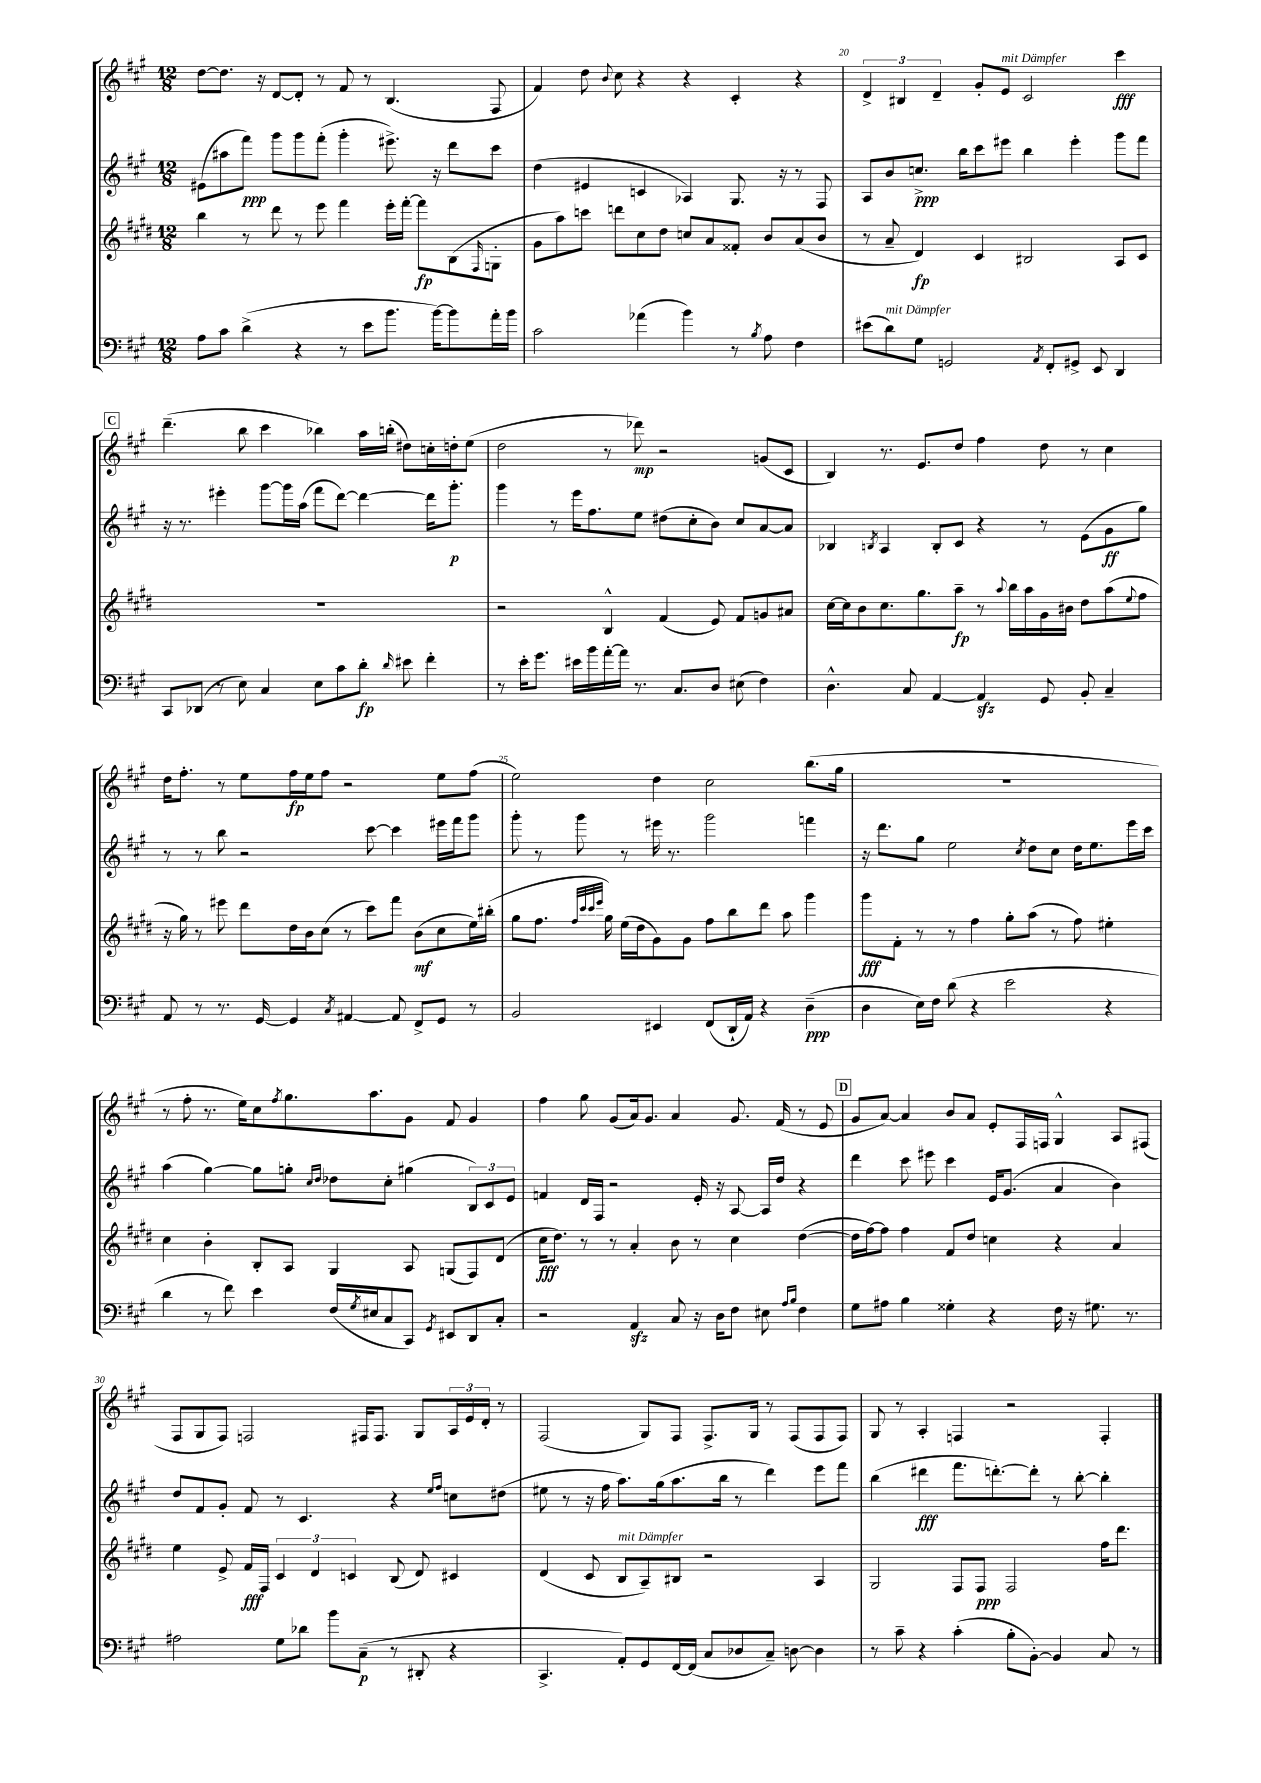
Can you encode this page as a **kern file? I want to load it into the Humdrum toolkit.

**kern	**kern	**kern	**kern
*staff4	*staff3	*staff2	*staff1
*clefF4	*clefG2	*clefG2	*clefG2
*k[f#c#g#]	*k[f#c#g#d#]	*k[f#c#g#]	*k[f#c#g#]
*M12/8	*M12/8	*M12/8	*M12/8
8A\L	4bb\	(8e#\L	[8dd\L
8c#\J	.	8aa#\	8.dd\]J
(4d^\	8r	8fff#\J)	.
.	.	.	16r
.	8ddd#\	8ggg#\L	[8d/L
4r	8r	8ggg#\	8d'/]J
.	8eee\	(8fff#'\J	8r
8r	4fff#\	4ggg#'\	8f#/
8e\L	.	.	8r
8.b\J	16eee'\LL	8.eee#^\)	(4.B/
.	[16fff#'\JJ	.	.
.	8fff#\]L	.	.
[16b\LK)	.	16r	.
8b\]	(8B\	8ddd\L	.
.	16qqF#/	.	.
16a'\L	8G'\J	8ccc#\J	8F#/
16b\JJ	.	.	.
=	=	=	=
2c#\	8g#\L	(4dd\	4f#/)
.	8aa\)	.	.
.	8ccc\J	4e#/	8dd\
.	.	.	8qqb/
.	8ddd\L	.	8cc#\
(4a-\	8cc#\	4c/	4r
.	8dd#\J	.	.
4b\)	8cc/L	4A-/)	4r
.	8a/	.	.
8r	8f##'/J	8.G#/	4c#'/
8qB/	.	.	.
8A\	8b/L	.	.
.	.	16r	.
4F#\	(8a/	8r	4r
.	8b/J	8F#/	.
=	=	=	=
(8e#\L	8r	8A/L	6d^/
8d\)	8a~/	8b/	.
.	.	.	6B#/
8G#\J	4d#/)	8.cc^/J	.
.	.	.	6d~/
2GG/	.	.	.
.	.	16bb\LK	.
.	4c#/	8ccc#\	8g#'/L
.	.	8eee#\J	8e/J
.	2B#/	4bb\	2c#/
8qAA/	.	.	.
8FF#'/L	.	.	.
8GG#^/J	.	4eee#'\	.
8EE/	.	.	.
4DD/	8A/L	8ggg#\L	4ccc#\
.	8c#/J	8fff#\J	.
=	=	=	=
8CC#/L	1.r	16r	(4.ddd~\
.	.	8.r	.
(8DD-/J	.	.	.
8r	.	4eee#'\	.
8E\)	.	.	8bb\
4C#/	.	[8ggg#\L	4ccc#\
.	.	16ggg#\]L	.
.	.	(16aa\JJ	.
8E\L	.	8fff#\L	4bb-\)
8c#\	.	[8ddd\J)	.
8d'\J	.	4ddd\_	16aa\LL
.	.	.	(16bb'\JJ
16qqd/	.	.	.
8e#\	.	.	8dd#\L)
4f#'\	.	16ddd\]LK	16cc'\L
.	.	8.ggg#'\J	16dd'\J
.	.	.	(8ee\J
=	=	=	=
8r	2r	4ggg#\	2dd\
16e'\LK	.	.	.
8.g#\J	.	.	.
.	.	8r	.
16e#\LL	.	16eee\LK	.
16b\	.	8.ff#\	.
[16a'\	4B^^/	.	8r
16a\]JJ	.	.	.
8.r	.	8ee\J	8ddd-\)
.	(4f#/	(8dd#\L	2r
8.C#/L	.	.	.
.	.	8cc#'\	.
8D/J	8e/)	8b\J)	.
(8E#\	8f#/L	8cc#/L	.
4F#\)	8g/	[8a/	(8g/L
.	8a#/J	8a/]J	8c#/J
=	=	=	=
4.D^^\	[16cc#\LL	4B-/	4B/)
.	16cc#\]J	.	.
.	8b\	.	.
.	.	8qB/	.
.	8.cc#\	4A/	8.r
8C#/	.	.	.
.	8.gg#\	.	8.e/L
[4AA/	.	8B'/L	.
.	8aa~\J	8c#/J	8dd/J
4AA/]	8r	4r	4ff#\
.	8qqaa/	.	.
.	16bb\LL	.	.
.	16aa\	.	.
8GG#/	16g#\	8r	8dd\
.	16b#\JJ	.	.
8BB'/	8dd#\L	(8e\L	8r
4C#~/	(8aa\	8g#\	4cc#\
.	8qqee/	.	.
.	8ff#\J	8gg#\J)	.
=	=	=	=
8AA/	16r	8r	16dd\LK
.	16gg#\)	.	8.ff#'\J
8r	8r	8r	.
8.r	8eee#\	8bb\	8r
.	8ddd#\L	2r	8ee\L
[16GG#/	.	.	.
4GG#/]	16dd#\L	.	16ff#\L
.	16b\J	.	16ee\J
.	(8cc#\J	.	8ff#\J
8qC#/	.	.	.
[4AA#/	8r	.	2r
.	8ccc#\L)	[8ccc#\	.
8AA#/]	8fff#\J	4ccc#\]	.
8FF#^/L	(8b\L	.	.
8GG#/J	8cc#\	16eee#\LL	8ee\L
.	.	16fff#\J	.
8r	16ee\L)	8ggg#\J	(8ff#\J
.	(16bb#'\JJ	.	.
=	=	=	=
2BB/	8gg#\L	8ggg#'\	2ee\)
.	8.ff#\J	8r	.
.	.	8ggg#\	.
.	32qqff#/LLL	.	.
.	32qqccc#/	.	.
.	32qqccc#/	.	.
.	32qqeee/JJJ	.	.
.	16gg#\)	.	.
.	(16ee\LL	8r	.
.	16dd#\J	.	.
4EE#/	8g#\)	16eee#\	4dd\
.	.	8.r	.
.	8g#\J	.	.
(8FF#/L	8ff#\L	2ggg#\	2cc#\
16DD`/L	8bb\	.	.
16AA/JJ)	.	.	.
4r	8ddd#\J	.	.
.	8aa\	.	.
(4D~\	4ggg#\	4fff\	(8.bb\L
.	.	.	16gg#\Jk
=	=	=	=
4D\	8ggg#\L	16r	1.r
.	.	8.ddd\L	.
.	8f#'\J	.	.
16E\LL)	8r	8gg#\J	.
16F#\JJ	.	.	.
(8d\	8r	2ee\	.
4r	4ff#\	.	.
2e\	8gg#'\L	.	.
.	.	8qcc#/	.
.	(8aa\J	8dd\L	.
.	8r	8cc#\J	.
.	8ff#\)	16dd\LK	.
.	.	8.ee\	.
4r	4ee#'\	.	.
.	.	16eee\L	.
.	.	16ccc#\JJ	.
=	=	=	=
4d\	4cc#\	(4aa\	8r
.	.	.	8ff#'\
8r	4b'\	[4gg#\)	8.r
8f#\)	.	.	.
.	.	.	16ee\LK)
4e\	8B'/L	8gg#\]L	8cc#\
.	.	.	8qff#/
.	8A/J	8gg'\J	8.gg#\
.	.	16qqcc#/LL	.
.	.	16qqdd/JJ	.
(16F#/LL	4G#/	8dd-\L	.
8qG#/	.	.	.
16E#/J	.	.	8.aa\
8C#/	.	8cc#'\J	.
8CC#/J)	8A/	(4gg#\	8g#\J
8qGG#/	.	.	.
8EE#/L	(8G/L	.	8f#/
8DD/	8F#/)	12B/L)	4g#/
.	.	12c#/	.
8C#'/J	(8d#/J	.	.
.	.	12e/J	.
=	=	=	=
2r	16cc#\LK	4f/	4ff#\
.	8.dd#\J)	.	.
.	8r	16d/LL	8gg#\
.	.	16F#/JJ	.
.	8r	2r	(8g#/L
4AA/	4a'/	.	16a/k)
.	.	.	8.g#/J
8C#/	8b\	.	4a/
16r	8r	16e'/	.
16D\LK	.	16r	.
8F#\J	4cc#\	[8A/	8.g#/
8E#\	.	16A/]LL	.
.	.	16dd/JJ	(16f#/
16qqA/LL	.	.	.
16qqB/JJ	.	.	.
4F#\	([4dd#\	4r	8r
.	.	.	8e/
=	=	=	=
8G#\L	16dd#\]LL	4ddd\	8g#/L
.	[16ff#\J)	.	.
8A#\J	8ff#\]J	.	[8a/J)
4B\	4ff#\	8ccc#\	4a/]
.	.	8eee#\	.
4G##'\	8f#/L	4ccc#\	8b/L
.	8dd#/J	.	8a/J
4r	4cc\	16e/LK	8e'/L
.	.	(8.g#/J	.
.	.	.	16F#/L
.	.	.	16F/JJ
16F#\	4r	4a/	4G#^^/
16r	.	.	.
8.G#\	.	.	.
.	4a/	4b\)	8A/L
8.r	.	.	.
.	.	.	(8F#/J
=	=	=	=
2A#\	4ee\	8dd/L	8F#/L
.	.	8f#/	8G#/
.	8e^/	8g#'/J	8F#/J)
.	16f#/LL	8f#/	2F/
.	16F#/JJ	.	.
8G#\L	6c#/	8r	.
8d-\J	.	4.c#/	.
.	6d#/	.	.
8b\L	.	.	.
.	6c/	.	.
(8C#~\J	.	.	16F#/LK
.	.	.	8.F#/J
8r	(8B/	4r	.
8DD#'/	8d#/)	.	8G#/L
.	.	16qqee/LL	.
.	.	16qqff#/JJ	.
4r	4c#/	8cc\L	24A/L
.	.	.	24e/
.	.	.	24d'/JJ
.	.	(8dd#\J	8r
=	=	=	=
4.CC#^/	(4d#/	8ee#\	(2F#/
.	.	8r	.
.	8c#/	16r	.
.	.	16ff#\	.
8AA'/L)	8B/L	8.aa\L)	.
8GG#/	8A~/)	.	8G#/L)
.	.	(16gg#\k	.
[16FF#/L	8B#/J	8.aa\	8F#/J
(16FF#/]JJ	.	.	.
8C#/L	2r	.	8.F#^/L
.	.	16bb\Jk	.
8D-/	.	8r	.
.	.	.	16G#/Jk
8C#~/J)	.	4ddd\)	8r
[8D\	.	.	(8F#/L
4D\]	4A/	8eee\L	8F#/
.	.	8fff#\J	8F#/J)
=	=	=	=
8r	2G#/	(4bb\	8G#/
8c#~\	.	.	8r
4r	.	4ddd#\	4A'/
(4c#'\	8F#/L	8.fff#\L	4F/
.	8F#/J	.	.
.	.	[8.ddd'\)	.
8B'\L	2F#/	.	2r
[8BB'\J)	.	8ddd'\]J	.
4BB/]	.	8r	.
.	.	[8bb'\	.
8C#/	16ff#\LK	4bb'\]	4F'/
.	8.ddd#\J	.	.
8r	.	.	.
==	==	==	==
*-	*-	*-	*-
